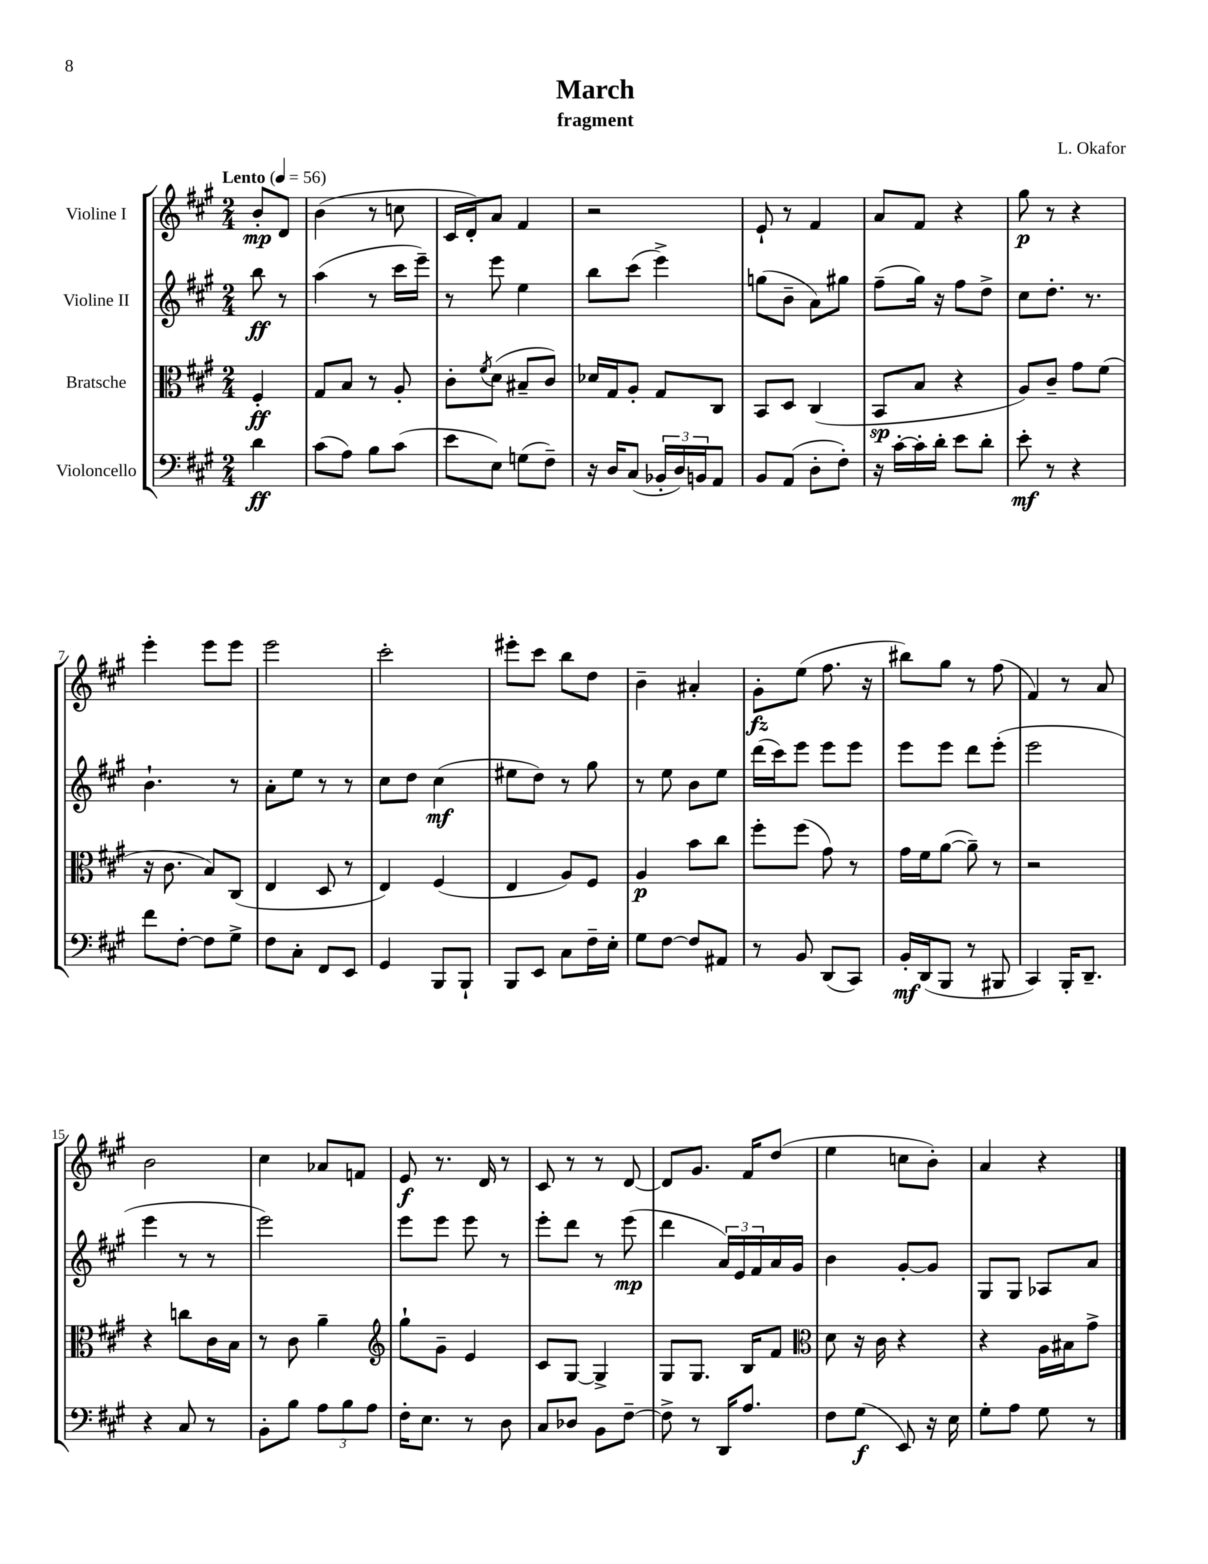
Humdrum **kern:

**kern	**dynam	**kern	**dynam	**kern	**dynam	**kern	**dynam
*part4	*part4	*part3	*part3	*part2	*part2	*part1	*part1
*staff4	*staff4	*staff3	*staff3	*staff2	*staff2	*staff1	*staff1
*I"Violoncello	*	*I"Bratsche	*	*I"Violine II	*	*I"Violine I	*
*clefF4	*	*clefC3	*	*clefG2	*	*clefG2	*
*k[f#c#g#]	*	*k[f#c#g#]	*	*k[f#c#g#]	*	*k[f#c#g#]	*
*M2/4	*	*M2/4	*	*M2/4	*	*M2/4	*
*MM56	*	*MM56	*	*MM56	*	*MM56	*
=	=	=	=	=	=	=	=
!	!	!	!	!	!	!LO:TX:a:B:t=Lento	!
4d\	ff	4F#'/	ff	8bb\	ff	8b'/L	mp
.	.	.	.	8r	.	8d/J	.
=1	=1	=1	=1	=1	=1	=1	=1
(8c#\L	.	8G#/L	.	(4aa\	.	(4b\	.
8A\J)	.	8B/J	.	.	.	.	.
8B\L	.	8r	.	8r	.	8r	.
(8c#\J	.	8A'/	.	16ccc#\LL	.	8ccn\	.
.	.	.	.	16eee~\JJ)	.	.	.
=2	=2	=2	=2	=2	=2	=2	=2
8e\L	.	8c#'\L	.	8r	.	16c#/LL	.
.	.	.	.	.	.	16d'/J)	.
.	.	8qf#/	.	.	.	.	.
8E\J)	.	(8d\J	.	8eee\	.	8a/J	.
(8Gn\L	.	8B#X~/L	.	4ee\	.	4f#/	.
8F#~\J)	.	8c#/J)	.	.	.	.	.
=3	=3	=3	=3	=3	=3	=3	=3
16r	.	16d-X/LL	.	8bb\L	.	2r	.
16D/KL	.	16G#/J	.	.	.	.	.
(8C#/J	.	8A'/J	.	(8ccc#\J	.	.	.
24BB-X'/LL	.	8G#/L	.	4eee^\)	.	.	.
24D/)	.	.	.	.	.	.	.
24BBn/J	.	.	.	.	.	.	.
8AA/J	.	8C#/J	.	.	.	.	.
=4	=4	=4	=4	=4	=4	=4	=4
8BB/L	.	8BB/L	.	(8ggn\L	.	8e`/	.
(8AA/J	.	8D/J	.	8b~\J	.	8r	.
8D'\L	.	(4C#/	.	8a\L)	.	4f#/	.
8F#'\J)	.	.	.	8gg#X\J	.	.	.
=5	=5	=5	=5	=5	=5	=5	=5
16r	.	8BB/L	sp	(8ff#~\L	.	8a/L	.
[16c#'\LL	.	.	.	.	.	.	.
16c#'\]	.	8B/J	.	16gg#\Jk)	.	8f#/J	.
16d'\JJ	.	.	.	16r	.	.	.
8e\L	.	4r	.	8ff#\L	.	4r	.
8d'\J	.	.	.	8dd^\J	.	.	.
=6	=6	=6	=6	=6	=6	=6	=6
8e'\	mf	8A/L)	.	8cc#\L	.	8gg#\	p
8r	.	8c#~/J	.	8.dd'\J	.	8r	.
4r	.	8g#\L	.	.	.	4r	.
.	.	.	.	8.r	.	.	.
.	.	(8f#\J	.	.	.	.	.
!!LO:LB:g=z
=7	=7	=7	=7	=7	=7	=7	=7
8f#\L	.	16r	.	4.b`\	.	4eee'\	.
.	.	8.c#\	.	.	.	.	.
[8F#'\J	.	.	.	.	.	.	.
8F#\L]	.	8B/L)	.	.	.	8eee\L	.
8G#^\J	.	(8C#/J	.	8r	.	8eee\J	.
=8	=8	=8	=8	=8	=8	=8	=8
8F#\L	.	4E/	.	8a'\L	.	2eee\	.
8C#'\J	.	.	.	8ee\J	.	.	.
8FF#/L	.	8D/	.	8r	.	.	.
8EE/J	.	8r	.	8r	.	.	.
=9	=9	=9	=9	=9	=9	=9	=9
4GG#/	.	4E/)	.	8cc#\L	.	2ccc#'\	.
.	.	.	.	8dd\J	.	.	.
8BBB/L	.	(4F#/	.	(4cc#\	mf	.	.
8BBB`/J	.	.	.	.	.	.	.
=10	=10	=10	=10	=10	=10	=10	=10
8BBB/L	.	4E/	.	8ee#X\L	.	8eee#X'\L	.
8EE/J	.	.	.	8dd\J)	.	8ccc#\J	.
8C#\L	.	8A/L)	.	8r	.	8bb\L	.
16F#~\L	.	8F#/J	.	8gg#\	.	8dd\J	.
16E'\JJ	.	.	.	.	.	.	.
=11	=11	=11	=11	=11	=11	=11	=11
8G#\L	.	4A/	p	8r	.	4b~\	.
[8F#\J	.	.	.	8ee\	.	.	.
8F#/L]	.	8b\L	.	8b\L	.	4a#X'/	.
8AA#X/J	.	8cc#\J	.	8ee\J	.	.	.
=12	=12	=12	=12	=12	=12	=12	=12
8r	.	8ff#'\L	.	(16ddd\LL	.	8g#'\L	fz
.	.	.	.	16ccc#\J)	.	.	.
8BB/	.	(8ff#\J	.	8eee\J	.	(8ee\J	.
(8DD/L	.	8g#\)	.	8eee\L	.	8.ff#\	.
8CC#/J)	.	8r	.	8eee\J	.	.	.
.	.	.	.	.	.	16r	.
=13	=13	=13	=13	=13	=13	=13	=13
16BB'/LL	mf	16g#\LL	.	8eee\L	.	8bb#X\L)	.
(16DD/J	.	16f#\J	.	.	.	.	.
8BBB/J	.	([8a\J	.	8eee\J	.	8gg#\J	.
8r	.	8a~\])	.	8ddd\L	.	8r	.
8BBB#X/	.	8r	.	(8eee'\J	.	(8ff#\	.
=14	=14	=14	=14	=14	=14	=14	=14
4CC#/)	.	2r	.	2eee\	.	4f#/)	.
16BBB'/KL	.	.	.	.	.	8r	.
8.DD~/J	.	.	.	.	.	.	.
.	.	.	.	.	.	8a/	.
!!LO:LB:g=z
=15	=15	=15	=15	=15	=15	=15	=15
4r	.	4r	.	4eee\	.	2b\	.
8C#/	.	8ccn\L	.	8r	.	.	.
8r	.	16c#\L	.	8r	.	.	.
.	.	16B\JJ	.	.	.	.	.
=16	=16	=16	=16	=16	=16	=16	=16
8BB'\L	.	8r	.	2eee\)	.	4cc#\	.
8B\J	.	8c#\	.	.	.	.	.
12A\L	.	4a~\	.	.	.	8a-X/L	.
12B\	.	.	.	.	.	.	.
.	.	.	.	.	.	8fn/J	.
12A\J	.	.	.	.	.	.	.
=17	=17	=17	=17	=17	=17	=17	=17
*	*	*clefG2	*	*	*	*	*
16F#'\KL	.	8gg#`\L	.	8eee\L	.	8e/	f
8.E\J	.	.	.	.	.	.	.
.	.	8g#~\J	.	8eee\J	.	8.r	.
8r	.	4e/	.	8eee\	.	.	.
.	.	.	.	.	.	16d/	.
8D\	.	.	.	8r	.	8r	.
=18	=18	=18	=18	=18	=18	=18	=18
8C#/L	.	8c#/L	.	8eee'\L	.	8c#/	.
8D-X/J	.	[8G#/J	.	8ddd\J	.	8r	.
8BB\L	.	4G#^/]	.	8r	.	8r	.
[8F#~\J	.	.	.	(8eee\	mp	[8d/	.
=19	=19	=19	=19	=19	=19	=19	=19
8F#^\]	.	8G#/L	.	4ddd\	.	8d/L]	.
8r	.	8.G#/J	.	.	.	8.g#/J	.
16DD/KL	.	.	.	24a/LL)	.	.	.
.	.	.	.	24e/	.	.	.
8.A/J	.	16B/KL	.	.	.	16f#/KL	.
.	.	.	.	24f#/	.	.	.
.	.	8f#/J	.	16a/	.	(8dd/J	.
.	.	.	.	16g#/JJ	.	.	.
=20	=20	=20	=20	=20	=20	=20	=20
*	*	*clefC3	*	*	*	*	*
8F#\L	.	8d\	.	4b\	.	4ee\	.
(8G#\J	f	16r	.	.	.	.	.
.	.	16c#\	.	.	.	.	.
8EE/)	.	4r	.	[8g#'/L	.	8ccn\L	.
16r	.	.	.	8g#/J]	.	8b'\J)	.
16E\	.	.	.	.	.	.	.
=21	=21	=21	=21	=21	=21	=21	=21
8G#'\L	.	4r	.	8G#/L	.	4a/	.
8A\J	.	.	.	8G#/J	.	.	.
8G#\	.	16A\LL	.	8A-X/L	.	4r	.
.	.	16B#X\J	.	.	.	.	.
8r	.	8g#^\J	.	8a/J	.	.	.
==	==	==	==	==	==	==	==
*-	*-	*-	*-	*-	*-	*-	*-
